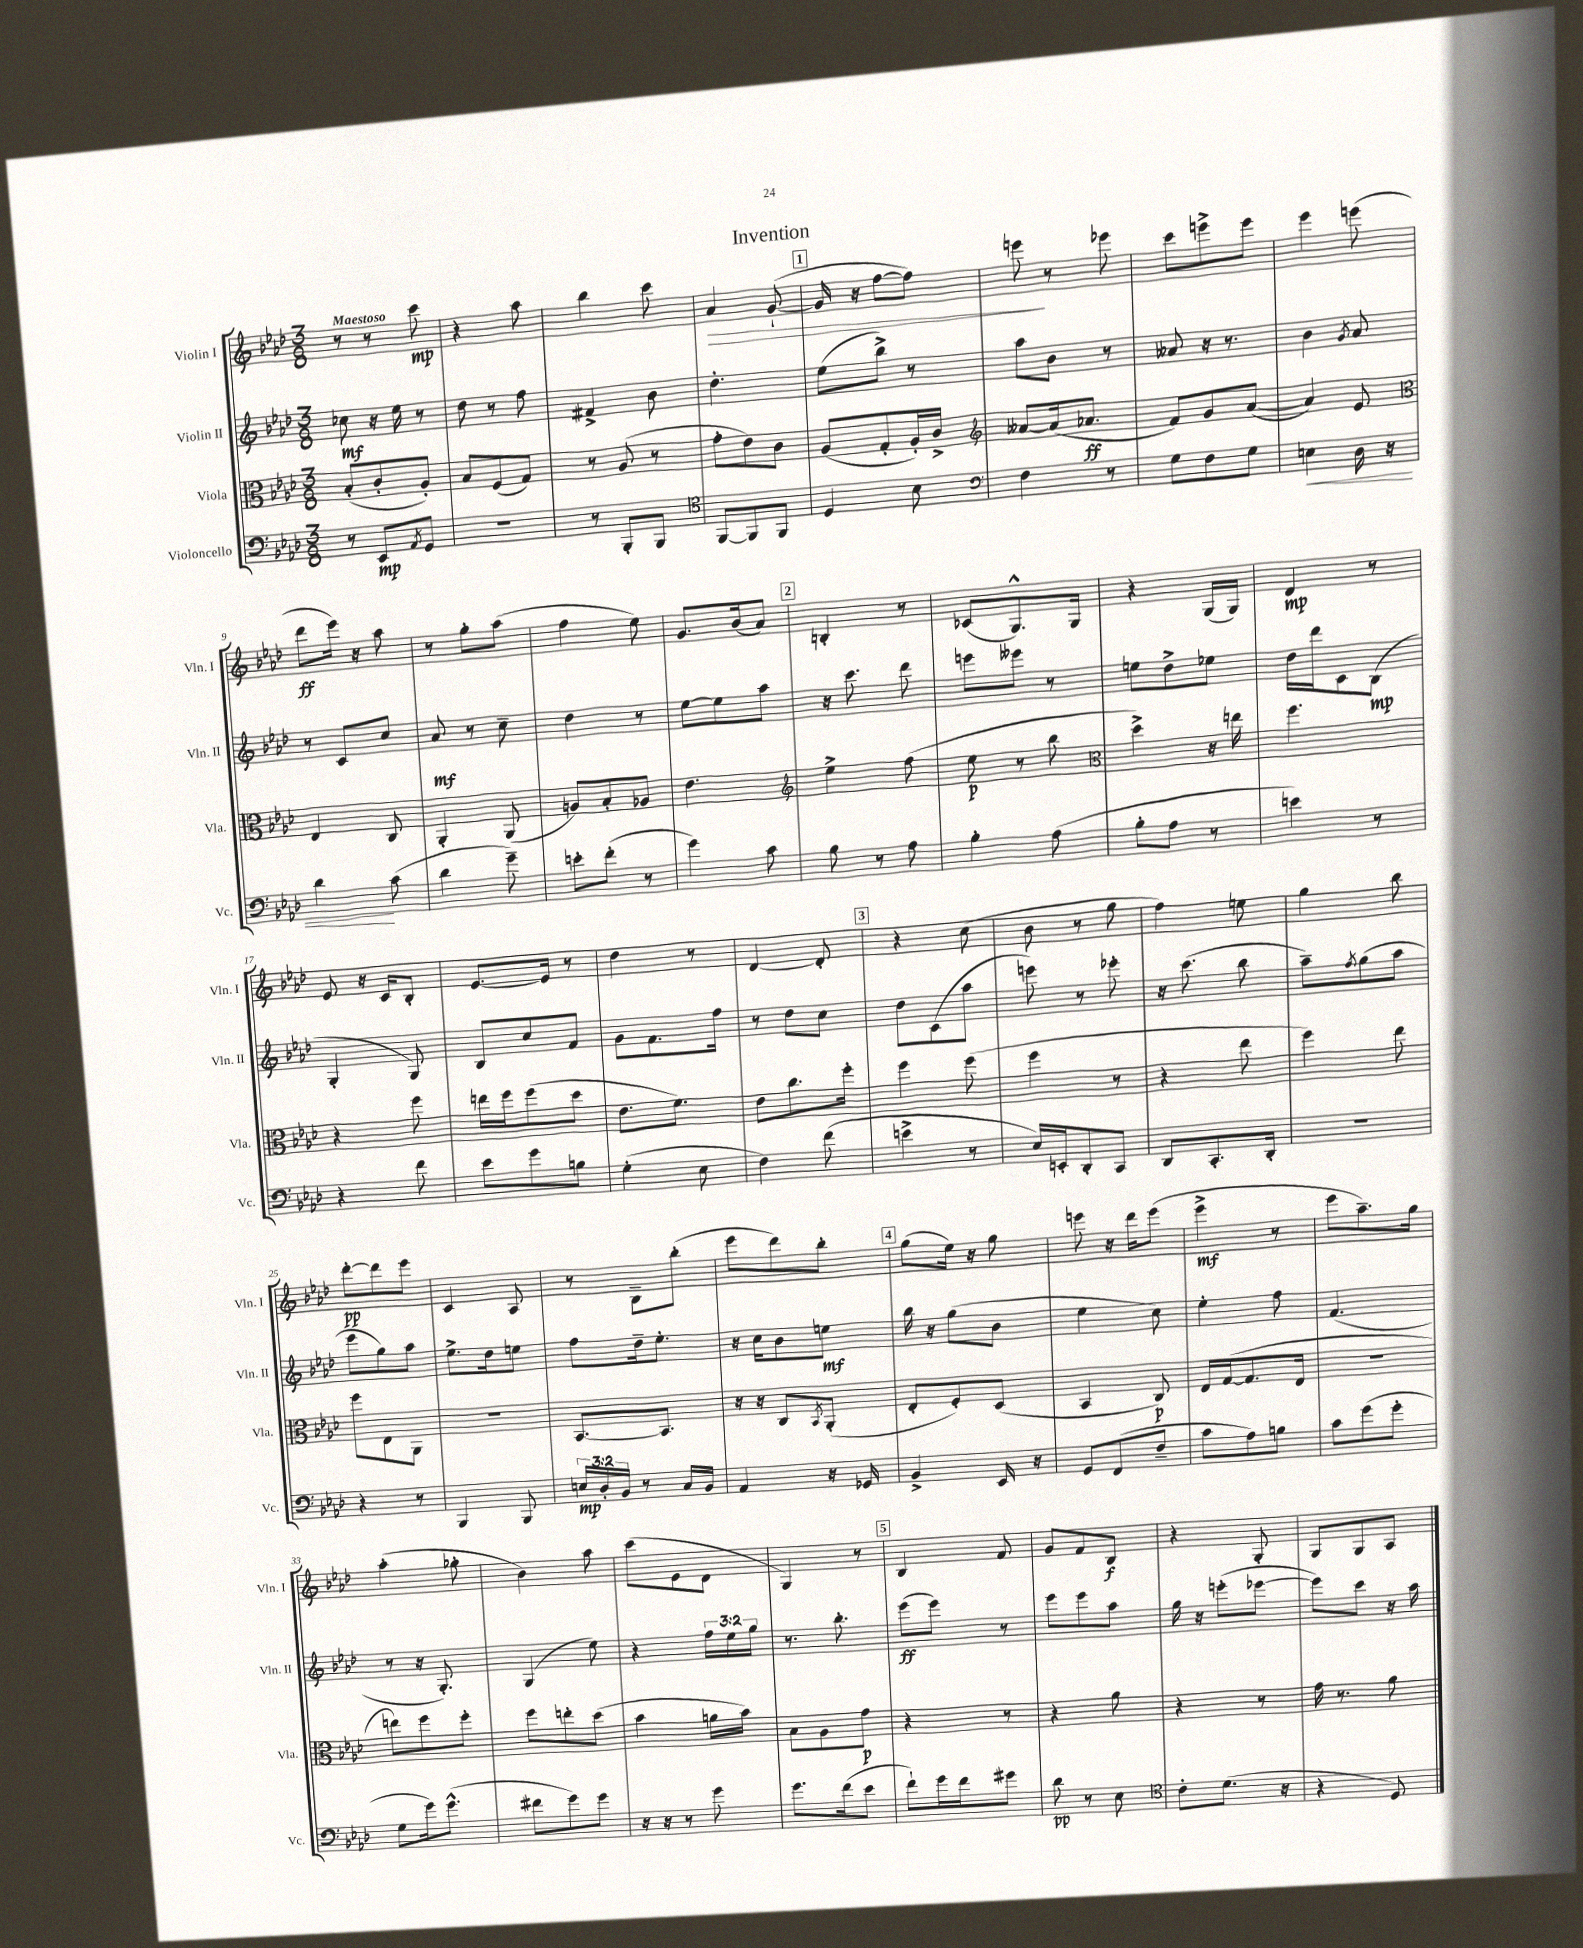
\header { title = "Invention" }
<<
\new StaffGroup <<
\new Staff = "s0" \with { instrumentName = "Violin I" shortInstrumentName = "Vln. I" } {
    \clef treble \key aes \major \numericTimeSignature \time 3/8 \tempo "Maestoso"
    r8 r8 c'''8\mp |
    r4 aes''8 |
    bes''4 c'''8 |
    aes'4\> g'8~-!( |
    \mark \markup { \box "1" } g'16 r16 f''8~ f''8) |
    e'''8\! r8 ees'''8 |
    c'''8 e'''8-> e'''8 |
    ees'''4 e'''8( |
    des'''8\ff ees'''16) r16 aes''8 |
    r8 g''8-. aes''8( |
    f''4 ees''8) |
    g'8. bes'16( aes'8) |
    \mark \markup { \box "2" } b4-. r8 |
    ces'8( g8.-^) g16 |
    r4 g16( g16) |
    des'4\mp r8 |
    ees'8 r16 c'16 bes8-. |
    ees'8.~ ees'16 r8 |
    des''4 r8 |
    des'4~ des'8-. |
    \mark \markup { \box "3" } r4 c''8( |
    bes'8 r8 g''8 |
    f''4) e''8 |
    g''4 bes''8 |
    des'''8~-.\pp des'''8 ees'''8 |
    c'4 aes8 |
    r8 bes8-- bes''8-.( |
    ees'''8 des'''8) bes''8-. |
    \mark \markup { \box "4" } g''8( ees''16) r16 g''8 |
    e'''8 r16 des'''16 e'''8( |
    ees'''4->\mf r8 |
    ees'''8 aes''8.--) g''16 |
    aes''4-.( ges''8-. |
    bes'4) aes''8 |
    c'''8( ees'8 des'8 |
    g4) r8 |
    \mark \markup { \box "5" } bes4 f'8 |
    g'8 f'8 bes8\f |
    r4 g8-. |
    g8 g8 aes8 \bar "|." |
}
\new Staff = "s1" \with { instrumentName = "Violin II" shortInstrumentName = "Vln. II" } {
    \clef treble \key aes \major \numericTimeSignature \time 3/8 \override Staff.TupletNumber.text = #tuplet-number::calc-fraction-text
    ces''8\mf r16 ees''16 r8 |
    des''8 r8 f''8 |
    fis'4-> bes'8 |
    des''4.-. |
    \mark \markup { \box "1" } ees''8( bes''8->) r8 |
    aes''8 bes'8 r8 |
    aeses'8 r16 r8. |
    bes'4 \acciaccatura { g'8 } aes'8 |
    r8 c'8 c''8 |
    aes'8\mf r8 c''8-- |
    des''4 r8 |
    ees''8~ ees''8 aes''8 |
    \mark \markup { \box "2" } r16 c'''8. des'''8 |
    e'''8 eeses'''8 r8 |
    e''8 des''8-> ees''8 |
    des''16 des'''16 c'8 bes8\mp( |
    g4-. g8) |
    bes8 c''8 f'8 |
    g'8 f'8. f''16 |
    r8 des''8 c''8 |
    \mark \markup { \box "3" } des''8 c'8( aes''8 |
    e'''8) r8 ees'''8-. |
    r16 c'''8.( bes''8 |
    aes''8--) \acciaccatura { f''8 } g''8( aes''8 |
    ees'''8 g''8) aes''8 |
    ees''8.-> des''16 e''8 |
    f''8 des''16-- ees''8.-. |
    r16 c''16 bes'8 e''8\mf |
    \mark \markup { \box "4" } bes''16 r16 g''8( bes'8 |
    ees''4 c''8) |
    ees''4-. f''8 |
    f'4.( |
    r8 r16 g8.-.) |
    g4( ees''8) |
    r4 \tuplet 3/2 { f''16 ees''16 g''16 } |
    r8. bes''8.-. |
    \mark \markup { \box "5" } ees'''8\ff( ees'''8) r8 |
    ees'''8 ees'''8 aes''8 |
    g''16 r16 e'''8-.( ees'''8~ |
    ees'''8) c'''8 r16 aes''16 \bar "|." |
}
\new Staff = "s2" \with { instrumentName = "Viola" shortInstrumentName = "Vla." } {
    \clef alto \key aes \major \numericTimeSignature \time 3/8
    bes8-.( c'8-. aes8-.) |
    bes8 f8( g8) |
    r8 aes8( r8 |
    g'8-. ees'8) c'8 |
    \mark \markup { \box "1" } aes8( g8-. aes16-.) c'16-> |
    \clef treble aeses'8~ aeses'16( aes'8.\ff |
    f'8) g'8 aes'8~( |
    aes'4) ees'8 |
    \clef alto ees4 c8 |
    aes,4-. aes,8( |
    a8) bes8-. aes8 |
    ees'4. |
    \mark \markup { \box "2" } \clef treble ees''4-> f''8( |
    ees''8\p r8 bes''8 |
    \clef alto des''4->) r16 e''16 |
    f''4. |
    r4 f''8 |
    e''16 f''16 f''8( des''8 |
    ees'8. f'8.) |
    ees'8 c''8. f''16-. |
    \mark \markup { \box "3" } f''4 f''8( |
    f''4 r8 |
    r4 ees''8 |
    f''4) ees''8 |
    f''8 ees8 aes,8 |
    R4. |
    bes,8.~ bes,8. |
    r16 r16 c8 \acciaccatura { bes,8 } aes,8-.( |
    \mark \markup { \box "4" } ees8-. f8-.) des8( |
    bes,4 c8\p) |
    ees16 g16~( g8. ees16 |
    R4. |
    e''8) f''8 f''8-. |
    f''8 e''8-. des''8( |
    bes'4 a'16 bes'16) |
    bes8 aes8 g'8\p |
    \mark \markup { \box "5" } r4 r8 |
    r4 aes'8 |
    r4 r8 |
    g'16 r8. aes'8 \bar "|." |
}
\new Staff = "s3" \with { instrumentName = "Violoncello" shortInstrumentName = "Vc." } {
    \clef bass \key aes \major \numericTimeSignature \time 3/8 \override Staff.TupletNumber.text = #tuplet-number::calc-fraction-text
    r8 ees,8\mp \acciaccatura { aes,8 } g,8 |
    R4. |
    r8 bes,,8-. bes,,8 |
    \clef tenor f,8~ f,8 f,8 |
    \mark \markup { \box "1" } des4 bes8 |
    \clef bass f4 r8 |
    g8 f8 g8 |
    e4\< des16 r16 |
    des'4\! c'8( |
    des'4 g'8--) |
    e'8-. f'8-.( r8 |
    g'4) c'8 |
    \mark \markup { \box "2" } bes8 r8 aes8 |
    bes4-. aes8( |
    bes8-. aes8 r8 |
    e'4) r8 |
    r4 f'8 |
    ees'8 g'8 b8 |
    g4-.( ees8 |
    f4) f'8( |
    \mark \markup { \box "3" } e'4-> r8 |
    ees16) e,16-. des,8-. c,8 |
    des,8 c,8.-. des,16-. |
    R4. |
    r4 r8 |
    bes,,4 bes,,8 |
    \tuplet 3/2 { e16\mp des16-. bes,16 } r8 c16 bes,16 |
    aes,4 r16 ges,16 |
    \mark \markup { \box "4" } bes,4-> ees,16 r16 |
    g,8 f,8( f8-- |
    c'8 aes8) b8 |
    c'8 g'8( g'8-. |
    g8 g'16) g'8.-^( |
    fis'8 g'8) g'8 |
    r16 r16 r8 g'8 |
    g'8. f'16( ees'8 |
    \mark \markup { \box "5" } f'8-!) g'16 f'16 gis'8 |
    des'8\pp r8 ees8 |
    \clef tenor c'8-. des'8.( r16 |
    r4 des8) \bar "|." |
}
>>
>>
